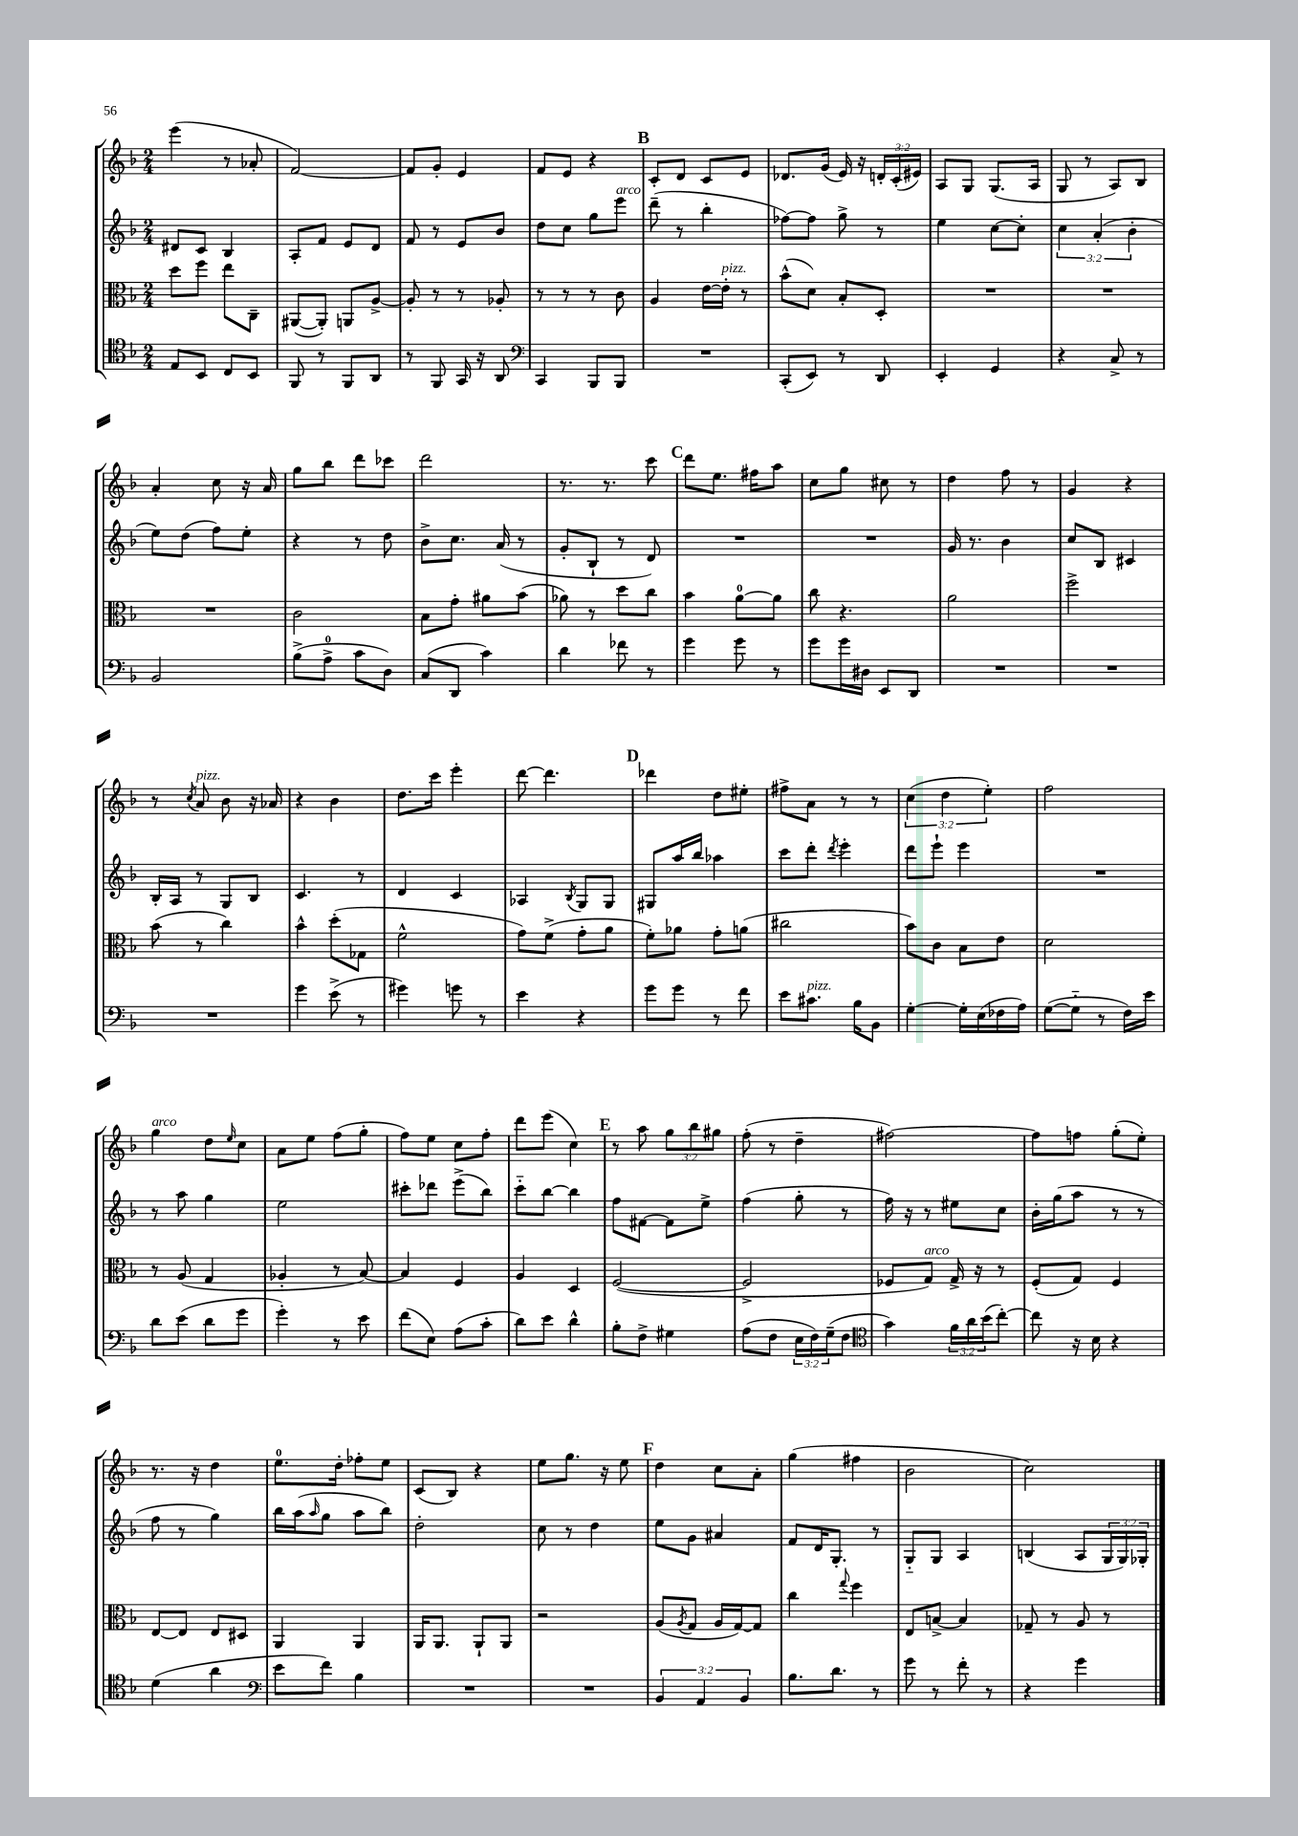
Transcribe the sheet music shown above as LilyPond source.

<<
\new StaffGroup <<
\new Staff = "s0" {
    \clef treble \key f \major \numericTimeSignature \time 2/4 \override Staff.TupletNumber.text = #tuplet-number::calc-fraction-text
    e'''4( r8 aes'8-. |
    f'2~) |
    f'8 g'8-. e'4 |
    f'8 e'8 r4 |
    \mark \markup { \bold "B" } c'8-. d'8 c'8 e'8 |
    des'8. g'16( e'16) r16 \tuplet 3/2 { d'16-. c'16-.( eis'16) } |
    a8 g8 g8.( a16 |
    g8 r8 a8) bes8 |
    a'4-. c''8 r16 a'16 |
    g''8 bes''8 d'''8 ces'''8 |
    d'''2 |
    r8. r8. c'''8 |
    \mark \markup { \bold "C" } d'''8 e''8. fis''16 a''8 |
    c''8 g''8 cis''8 r8 |
    d''4 f''8 r8 |
    g'4 r4 |
    r8 \acciaccatura { c''8 } a'8^\markup { \italic "pizz." } bes'8 r16 aes'16 |
    r4 bes'4 |
    d''8. c'''16 e'''4-. |
    d'''8~ d'''4. |
    \mark \markup { \bold "D" } des'''4 d''8 eis''8-. |
    fis''8-> a'8 r8 r8 |
    \tuplet 3/2 { c''4( d''4 e''4-.) } |
    f''2 |
    g''4^\markup { \italic "arco" } d''8 \grace { e''16 } c''8 |
    a'8 e''8 f''8( g''8-. |
    f''8) e''8 c''8 f''8-. |
    d'''8 e'''8( c''4) |
    \mark \markup { \bold "E" } r8 a''8 \tuplet 3/2 { g''8 bes''8 gis''8 } |
    f''8-.( r8 d''4-- |
    fis''2~) |
    fis''8 f''8 g''8-.( e''8-.) |
    r8. r16 d''4 |
    e''8.-0 d''16-. fes''8-. e''8 |
    c'8( bes8) r4 |
    e''8 g''8. r16 e''8 |
    \mark \markup { \bold "F" } d''4 c''8 a'8-. |
    g''4( fis''4 |
    bes'2 |
    c''2) \bar "|." |
}
\new Staff = "s1" {
    \clef treble \key f \major \numericTimeSignature \time 2/4 \override Staff.TupletNumber.text = #tuplet-number::calc-fraction-text
    dis'8 c'8 bes4 |
    a8-. f'8 e'8 d'8 |
    f'8 r8 e'8 bes'8 |
    d''8 c''8 g''8 e'''8^\markup { \italic "arco" } |
    \mark \markup { \bold "B" } d'''8--( r8 bes''4-. |
    fes''8~) fes''8 g''8-> r8 |
    e''4 c''8~ c''8-. |
    \tuplet 3/2 { c''4 a'4-.( bes'4-. } |
    e''8) d''8( f''8) e''8-. |
    r4 r8 d''8 |
    bes'8-> c''8. a'16( r8 |
    g'8-. bes8-! r8 d'8) |
    \mark \markup { \bold "C" } R2 |
    R2 |
    g'16 r8. bes'4 |
    c''8 bes8 cis'4 |
    bes16-. a16 r8 g8 bes8 |
    c'4. r8 |
    d'4 c'4 |
    aes4 \acciaccatura { bes8 } g8 g8 |
    \mark \markup { \bold "D" } gis8 a''16 bes''16 aes''4 |
    c'''8 d'''8-. \acciaccatura { d'''8 } e'''4-. |
    d'''8 e'''8-! e'''4 |
    R2 |
    r8 a''8 g''4 |
    e''2 |
    cis'''8-. des'''8 e'''8->( bes''8) |
    c'''8-_ bes''8~ bes''4 |
    \mark \markup { \bold "E" } f''8 fis'8~ fis'8 e''8-> |
    f''4( g''8-. r8 |
    f''16) r16 r8 eis''8 c''8 |
    bes'16-. g''16( a''8 r8 r8 |
    f''8 r8 g''4) |
    bes''16 a''16( \grace { a''16 } g''8 a''8 bes''8) |
    d''2-. |
    c''8 r8 d''4 |
    \mark \markup { \bold "F" } e''8 g'8 ais'4 |
    f'8 d'16 g8.-. r8 |
    g8-_ g8 a4 |
    b4( a8 \tuplet 3/2 { g16 g16) ges16-. } \bar "|." |
}
\new Staff = "s2" {
    \clef alto \key f \major \numericTimeSignature \time 2/4
    d''8 f''8 e''8 c8-- |
    ais,8~( ais,8-.) a,8 a8~-> |
    a8-. r8 r8 aes8-. |
    r8 r8 r8 c'8 |
    \mark \markup { \bold "B" } a4 e'16~ e'16-.^\markup { \italic "pizz." } r8 |
    bes'8-^( d'8) bes8-. d8-. |
    R2 |
    R2 |
    R2 |
    c'2 |
    bes8 g'8-. ais'8 bes'8( |
    aes'8) r8 d''8 c''8 |
    \mark \markup { \bold "C" } bes'4 a'8-0~ a'8 |
    c''8 r4. |
    a'2 |
    f''2-> |
    bes'8( r8 c''4) |
    bes'4-^ d''8-.( ges8 |
    f'2-^ |
    g'8) f'8->( g'8-. a'8 |
    \mark \markup { \bold "D" } f'8-.) aes'8 g'8-. a'8( |
    cis''2 |
    bes'8) c'8 bes8 e'8 |
    d'2 |
    r8 a8( g4 |
    aes4-. r8 bes8~) |
    bes4 f4 |
    a4 d4 |
    \mark \markup { \bold "E" } f2~( |
    f2-> |
    fes8 g8^\markup { \italic "arco" }) g16-> r16 r8 |
    f8-.( g8) f4 |
    e8~ e8 e8 dis8 |
    a,4 a,4 |
    a,16 a,8. a,8-! a,8 |
    r2 |
    \mark \markup { \bold "F" } a8( \acciaccatura { a8 } g8 a16 g16~) g8 |
    c''4 \appoggiatura { g''8 } f''4 |
    e8 b8~-> b4 |
    ges8-- r8 a8 r8 \bar "|." |
}
\new Staff = "s3" {
    \clef tenor \key f \major \numericTimeSignature \time 2/4 \override Staff.TupletNumber.text = #tuplet-number::calc-fraction-text
    e8 bes,8 c8 bes,8 |
    f,8 r8 f,8 a,8 |
    r8 f,8 g,16 r16 a,8 |
    \clef bass c,4 bes,,8 bes,,8 |
    \mark \markup { \bold "B" } R2 |
    c,8-.( e,8) r8 d,8 |
    e,4-. g,4 |
    r4 c8-> r8 |
    bes,2 |
    bes8->( a8-0-> c'8 d8) |
    c8( d,8 c'4) |
    d'4 fes'8 r8 |
    \mark \markup { \bold "C" } g'4 g'8 r8 |
    g'8 g'16 dis16 e,8 d,8 |
    R2 |
    R2 |
    R2 |
    g'4 e'8->( r8 |
    gis'4) g'8 r8 |
    e'4 r4 |
    \mark \markup { \bold "D" } g'8 g'8 r8 f'8 |
    e'8 cis'8.^\markup { \italic "pizz." } bes16 bes,8 |
    g4~-. g16-. e16( fes16 a16) |
    g8~( g8-_ r8 f16) e'16 |
    d'8 e'8( d'8 g'8 |
    g'4-.) r8 e'8 |
    f'8( e8) a8( c'8-. |
    d'8) e'8 d'4-^ |
    \mark \markup { \bold "E" } bes8-. f8-> gis4 |
    a8( f8 \tuplet 3/2 { e16 f16) g16--( } f8 |
    \clef tenor g'4) \tuplet 3/2 { f'16 a'16 bes'16( } c''8~-.) |
    c''8 r16 bes16 r4 |
    d'4( a'4 |
    \clef bass e'8 f'8) bes4 |
    R2 |
    R2 |
    \mark \markup { \bold "F" } \tuplet 3/2 { bes,4 a,4 bes,4 } |
    bes8. d'8. r8 |
    g'8 r8 f'8-. r8 |
    r4 g'4 \bar "|." |
}
>>
>>
\layout { \context { \Score \remove "Bar_number_engraver" } }
